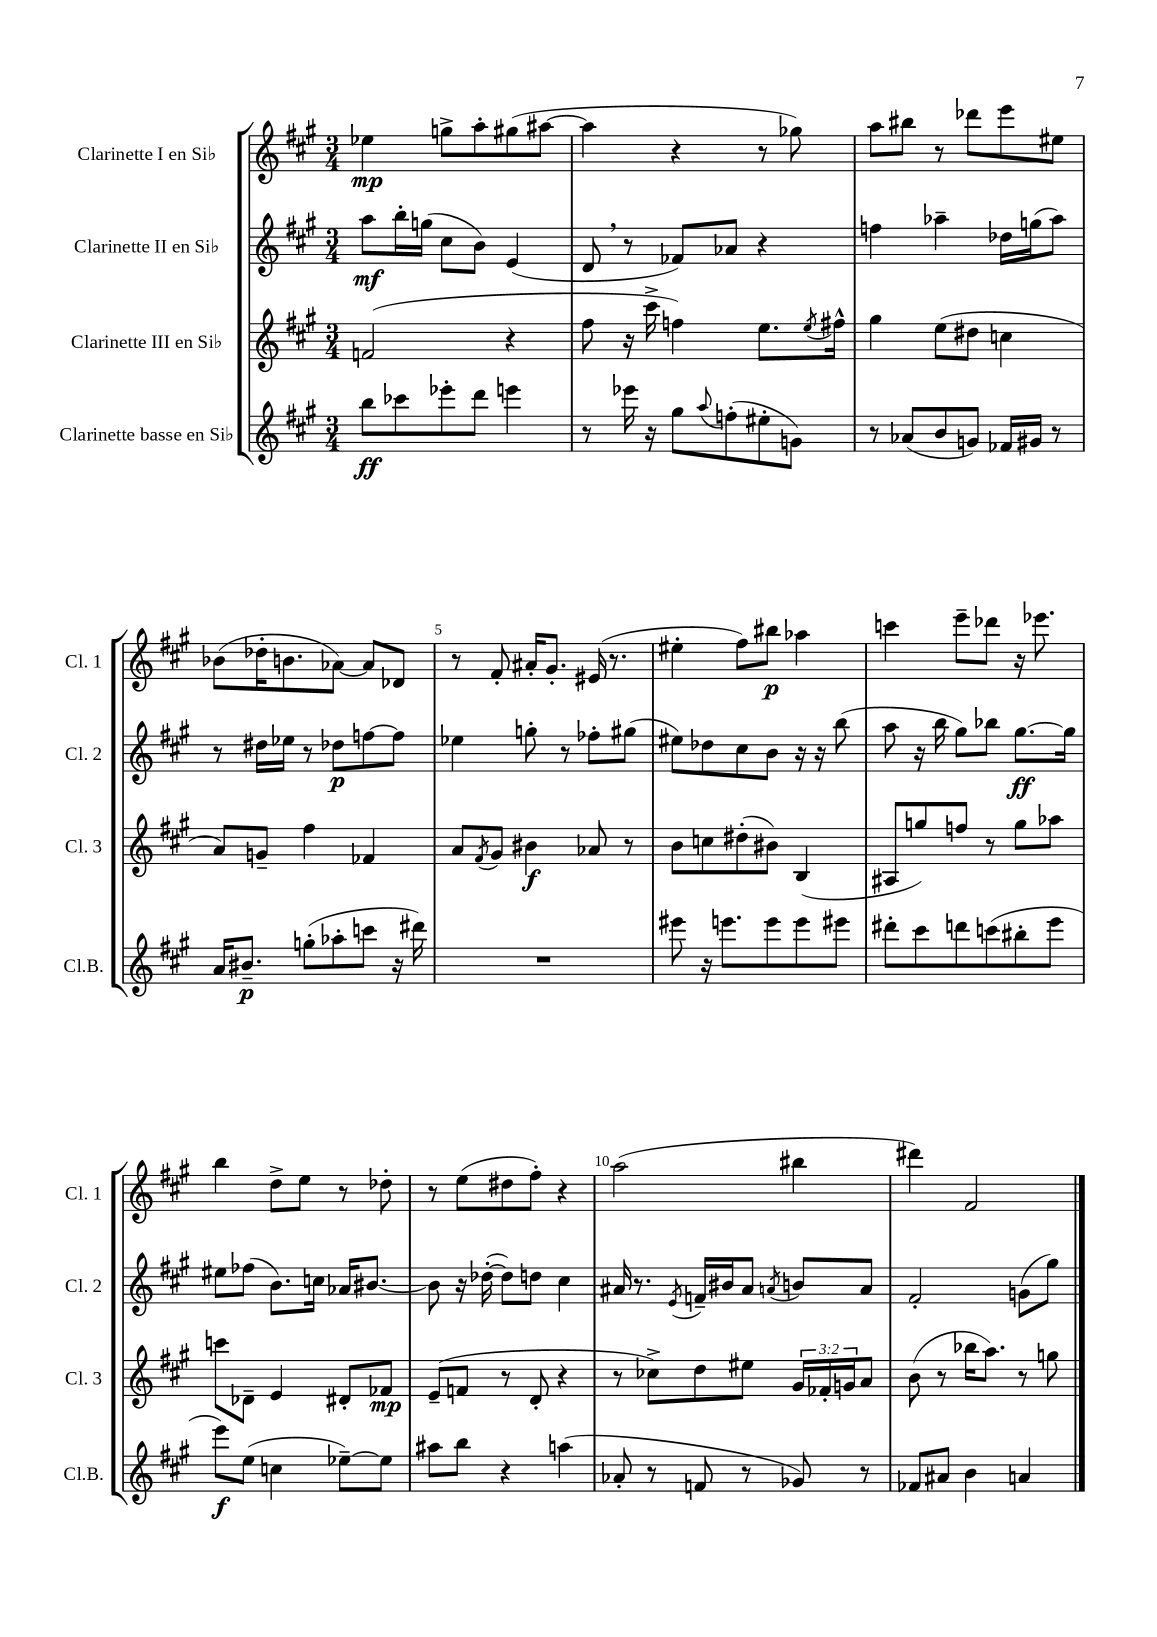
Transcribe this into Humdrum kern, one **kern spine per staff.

**kern	**kern	**kern	**kern
*staff4	*staff3	*staff2	*staff1
*clefG2	*clefG2	*clefG2	*clefG2
*k[f#c#g#]	*k[f#c#g#]	*k[f#c#g#]	*k[f#c#g#]
*M3/4	*M3/4	*M3/4	*M3/4
8bb\L	(2f/	8aa\L	4ee-\
8ccc-\	.	16bb'\L	.
.	.	(16gg\JJ	.
8eee-'\	.	8cc#\L	8gg^\L
8ddd\J	.	8b\J)	8aa'\
4eee\	4r	(4e/	(8gg#\
.	.	.	[8aa#\J
=	=	=	=
8r	8ff#\	8d/	4aa#\]
16eee-\	16r	8r	.
16r	16ccc#^\	.	.
8gg#\L	4ff\)	8f-/L)	4r
8qqaa/	.	.	.
(8ff'\	.	8a-/J	.
8ee#'\	8.ee\L	4r	8r
8g\J)	.	.	8gg-\)
.	8qee/	.	.
.	16ff#^^\Jk	.	.
=	=	=	=
8r	4gg#\	4ff\	8aa\L
(8a-/L	.	.	8bb#\J
8b/	(8ee\L	4aa-~\	8r
8g/J)	8dd#\J	.	8ddd-\L
16f-/LL	4cc\	16dd-\LL	8eee\
16g#/JJ	.	(16gg\J	.
8r	.	8aa-\J)	8ee#\J
=	=	=	=
16a/LK	8a/L)	8r	(8b-\L
8.b#~/J	.	.	.
.	8g~/J	16dd#\LL	16dd-'\K
.	.	16ee-\JJ	8.b\
(8gg'\L	4ff#\	8r	.
8aa-'\	.	8dd-\L	[8a-\J)
8ccc\J	4f-/	[8ff\	8a-/]L
16r	.	8ff\]J	8d-/J
16ddd#\)	.	.	.
=	=	=	=
2.r	8a/L	4ee-\	8r
.	8qf#/	.	.
.	8g#/J	.	8f#'/
.	4b#\	8gg'\	16a#'/LK
.	.	.	8.g#'/J
.	.	8r	.
.	8a-/	8ff-'\L	(16e#/
.	.	.	8.r
.	8r	(8gg#\J	.
=	=	=	=
8eee#\	8b\L	8ee#\L)	4ee#'\
16r	8cc\	8dd-\	.
8.eee\L	.	.	.
.	(8dd#'\	8cc#\	8ff#\L)
8eee\	8b#\J)	8b\J	8bb#\J
8eee\	(4B/	16r	4aa-\
.	.	16r	.
8eee#\J	.	(8bb\	.
=	=	=	=
8ddd#'\L	8A#/L	8aa\	4ccc\
8ccc#\	8gg/)	16r	.
.	.	16bb\	.
8ddd\	8ff/J	8gg#\L)	8eee~\L
(8ccc\	8r	8bb-\J	8ddd-\J
8bb#'\	8gg\L	[8.gg#\L	16r
.	.	.	8.eee-\
8eee\J	8aa-\J	.	.
.	.	16gg#\]Jk	.
=	=	=	=
8eee\L)	8ccc\L	8ee#\L	4bb\
(8ee\J	8d-~\J	(8ff-\J	.
4cc\	4e/	8.b\L)	8dd^\L
.	.	.	8ee\J
.	.	16cc\Jk	.
[8ee-~\L)	8d#'/L	16a-/LK	8r
.	.	[8.b#/J	.
8ee-\]J	8f-/J	.	8dd-'\
=	=	=	=
8aa#\L	(8e~/L	8b#\]	8r
8bb\J	8f/J	16r	(8ee\L
.	.	([16dd-'\	.
4r	8r	8dd-\]L)	8dd#\
.	8d'/	8dd\J	8ff#'\J)
(4aa\	4r	4cc#\	4r
=	=	=	=
8a-'/	8r	16a#/	(2aa\
.	.	8.r	.
8r	8cc-^\L)	.	.
.	.	8qe/	.
8f/	8dd\	16f~/LL	.
.	.	16b#/J	.
8r	8ee#\J	8a#/J	.
.	.	8qa/	.
8g-/)	24g#/LL	8b/L	4bb#\
.	24f-'/	.	.
.	24g/J	.	.
8r	8a/J	8a/J	.
=	=	=	=
8f-/L	(8b\	2f#'/	4ddd#\)
8a#/J	8r	.	.
4b\	16bb-\LK	.	2f#/
.	8.aa\J)	.	.
4a/	8r	(8g\L	.
.	8gg\	8gg#\J)	.
==	==	==	==
*-	*-	*-	*-
